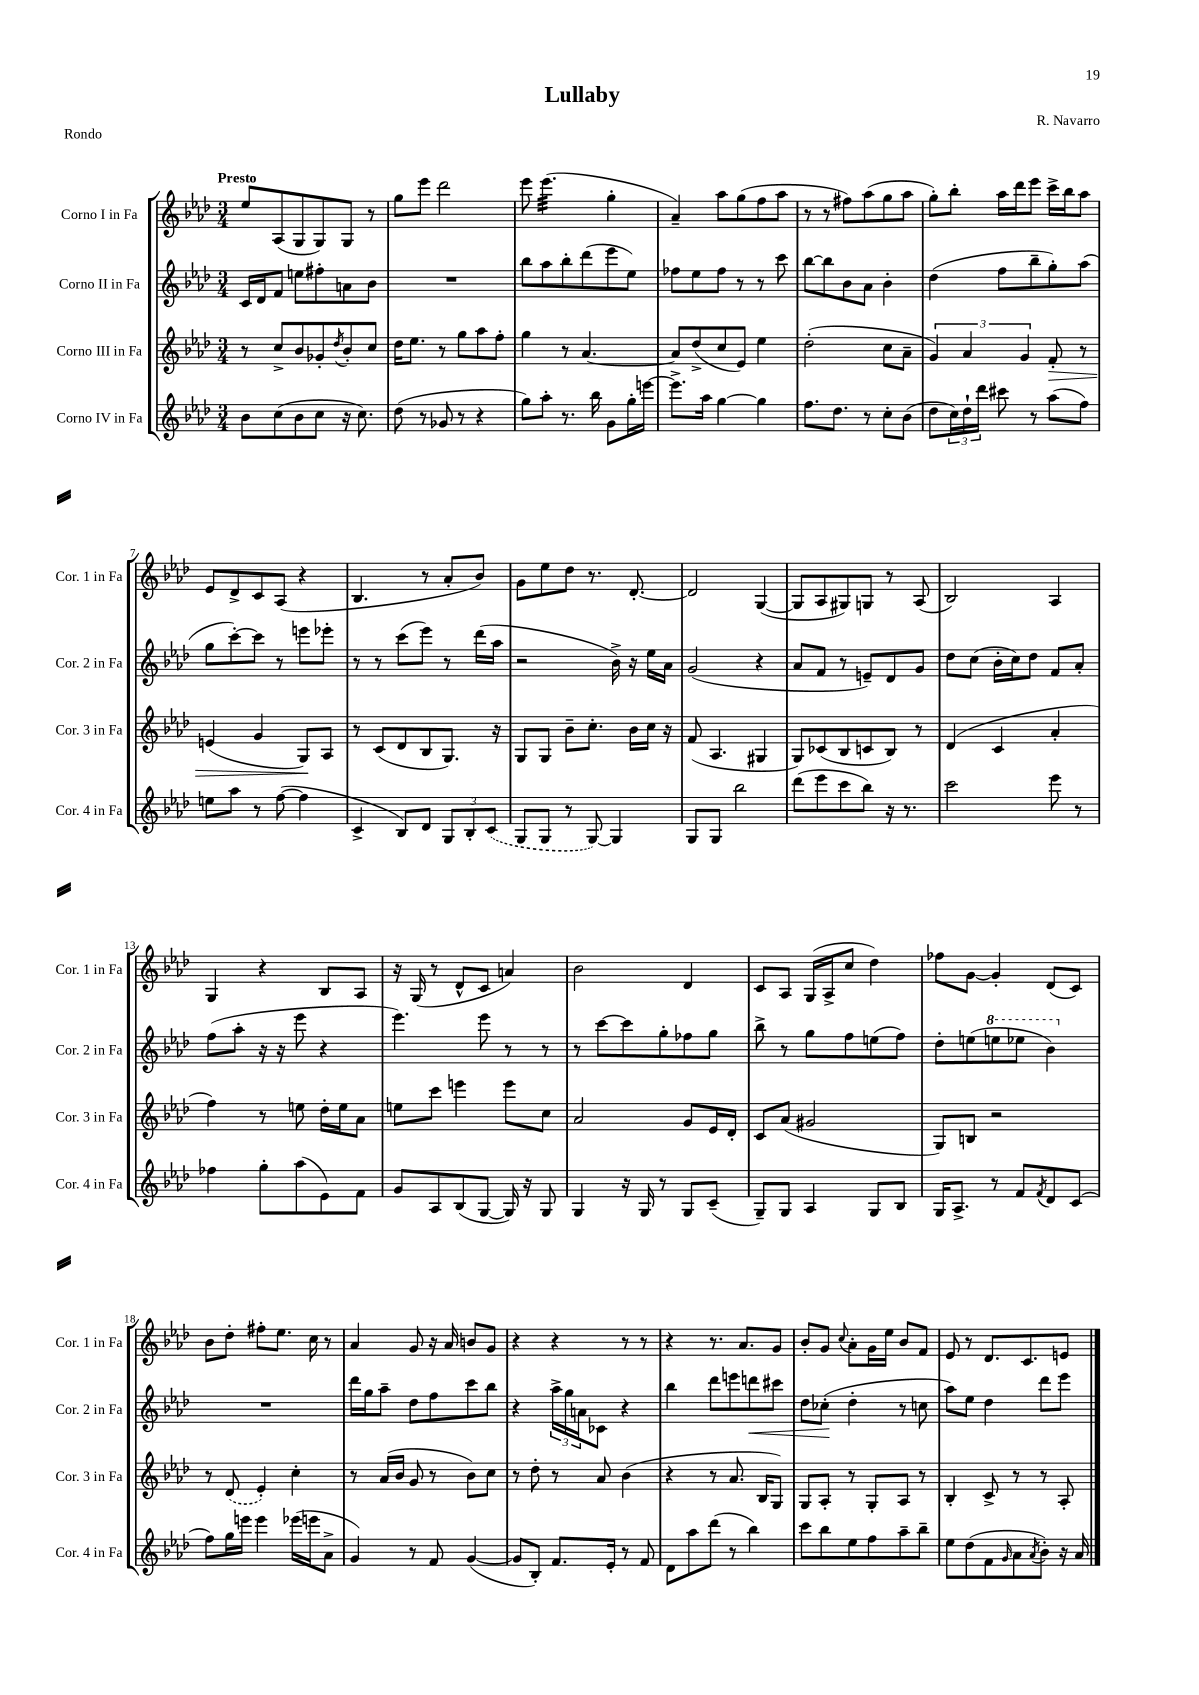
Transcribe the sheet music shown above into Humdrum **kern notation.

**kern	**kern	**kern	**kern
*staff4	*staff3	*staff2	*staff1
*clefG2	*clefG2	*clefG2	*clefG2
*k[b-e-a-d-]	*k[b-e-a-d-]	*k[b-e-a-d-]	*k[b-e-a-d-]
*M3/4	*M3/4	*M3/4	*M3/4
8b-\L	8r	16c/LL	8ee-/L
.	.	16d-/J	.
(8cc\	8cc^/L	8f/J	(8A-/
8b-\	8b-/	8ee\L	8G/
8cc\J	8g-'/	8ff#'\	8G/)
.	8qdd-/	.	.
16r	8b-'/	8a\	8G/J
8.cc\)	.	.	.
.	8cc/J	8b-\J	8r
=	=	=	=
(8dd-\	16dd-\LK	2.r	8gg\L
.	8.ee-\J	.	.
8r	.	.	8eee-\J
8g-/	8r	.	2ddd-\
8r	8gg\L	.	.
4r	8aa-\	.	.
.	8ff'\J	.	.
=	=	=	=
8gg\L)	4gg\	8bb-\L	8eee-\
8aa-'\J	.	8aa-\	(4.eee-\
8.r	8r	8bb-'\	.
.	[4.a-/	(8ddd-\	.
16bb-\	.	.	.
8g\L	.	8eee-\	4gg'\
16gg'\L	.	8ee-\J)	.
[16eee\JJ	.	.	.
=	=	=	=
8.eee^\]L	8a-/]L	8ff-\L	4a-~/)
.	(8dd-^/	8ee-\	.
16aa-\Jk	.	.	.
[4gg\	8cc/	8ff-\J	8aa-\L
.	8e-/J)	8r	(8gg\
4gg\]	4ee-\	8r	8ff\
.	.	8ccc\	8aa-\J
=	=	=	=
8.ff\L	(2dd-'\	[8bb-\L	8r
.	.	8bb-\]	8r
8.dd-\J	.	.	.
.	.	8b-\	8ff#\L)
8r	.	8a-\J	(8aa-\
8cc'\L	8cc\L	4b-'\	8gg\
(8b-\J	8a-~\J	.	8aa-\J
=	=	=	=
8dd-\L	6g/)	(4dd-\	8gg'\L)
24cc\L)	.	.	8bb-'\J
24dd-`\	6a-/	.	.
24ddd-\JJ	.	.	.
8ccc#\	.	8ff\L	16aa-\LL
.	.	.	16ddd-\J
.	6g/	.	.
8r	.	8bb-~\	8eee-\J
(8aa-\L	8f'/	8gg'\)	16ccc^\LL
.	.	.	16bb-\J
8ff\J)	8r	(8aa-\J	8aa-\J
=	=	=	=
8ee\L	(4e/	8gg\L	8e-/L
8aa-\J	.	[8ccc'\)	8d-^/
8r	4g/	8ccc\]J	8c/
([8ff\	.	8r	(8A-/J
4ff\]	8G/L)	8eee\L	4r
.	8A-/J	8eee-'\J	.
=	=	=	=
4c^/	8r	8r	4.B-/
.	(8c/L	8r	.
8B-/L)	8d-/	(8ccc\L	.
8d-/J	8B-/	8eee-\J)	8r
12G/L	8.G/J)	8r	8a-'/L
12B-'/	.	.	.
.	.	(16ddd-\LL	8b-/J)
(12c/J	.	.	.
.	16r	16aa-\JJ	.
=	=	=	=
8G/L	8G/L	2r	8g\L
8G/J	8G/J	.	8ee-\
8r	8b-~\L	.	8dd-\J
[8G/)	8.cc'\J	.	8.r
4G/]	.	16b-^\)	.
.	16b-\LL	16r	[8.d-'/
.	16cc\JJ	16ee-\LL	.
.	16r	16a-\JJ	.
=	=	=	=
8G/L	(8f/	(2g/	2d-/]
8G/J	4.A-/	.	.
2bb-\	.	.	.
.	4G#/	4r	([4G/
=	=	=	=
(8ddd-\L	8G/L)	8a-/L	8G/]L
8eee-\	(8c-/	8f/J	8A-/
8ccc\	8B-/	8r	8G#/)
8bb-\J)	8c/	8e~/L)	8G/J
16r	8B-/J)	8d-/	8r
8.r	.	.	.
.	8r	8g/J	(8A-/
=	=	=	=
2ccc\	(4d-/	8dd-\L	2B-/)
.	.	(8cc\J	.
.	4c/	16b-'\LL	.
.	.	16cc\J)	.
.	.	8dd-\J	.
8eee-\	4a-'/	8f/L	4A-/
8r	.	8a-'/J	.
=	=	=	=
4ff-\	4ff\)	(8ff\L	4G/
.	.	8aa-'\J	.
8gg'\L	8r	16r	4r
.	.	16r	.
(8aa-\	8ee\	8eee-\	.
8e-\)	16dd-'\LL	4r	8B-/L
.	16ee\J	.	.
8f\J	8a-\J	.	8A-/J
=	=	=	=
8g/L	8ee\L	4.eee-\)	16r
.	.	.	(16G/
8A-/	8ccc\J	.	8r
(8B-/	4eee\	.	8d-^^/L
[8G/J	.	8eee-\	8c/J
16G/])	8eee\L	8r	4a/)
16r	.	.	.
8G/	8cc\J	8r	.
=	=	=	=
4G/	2a-/	8r	2b-\
.	.	[8ccc\L	.
16r	.	8ccc\]	.
16G/	.	.	.
8r	.	8gg'\	.
8G/L	8g/L	8ff-\	4d-/
(8c~/J	16e-/L	8gg\J	.
.	16d-'/JJ	.	.
=	=	=	=
8G~/L)	8c/L	8bb-^\	8c/L
8G/J	(8a-/J	8r	8A-/J
4A-/	2g#/	8gg\L	(16G/LL
.	.	.	16A-^/J
.	.	8ff\	8cc/J
8G/L	.	(8ee\	4dd-\)
8B-/J	.	8ff\J)	.
=	=	=	=
16G/LK	8G/L)	8dd-'\L	8ff-\L
8.A-^/J	.	.	.
.	8B/J	(8ee\	[8g\J
8r	2r	8eee\	4g'/]
8f/L	.	8eee-\J	.
8qf/	.	.	.
8d-/	.	4bb-\)	(8d-/L
(8c/J	.	.	8c/J)
=	=	=	=
8ff\L)	8r	2.r	8b-\L
16gg\L	(8d-/	.	8dd-'\J
16eee\JJ	.	.	.
4eee\	4e-'/)	.	8ff#'\L
.	.	.	8.ee-\J
(16eee-\LL	4cc'\	.	.
16eee\J	.	.	16cc\
8a-^\J	.	.	8r
=	=	=	=
4g/)	8r	16ddd-\LL	4a-/
.	.	16gg\J	.
.	(16a-/LL	8aa-~\J	.
.	16b-/JJ	.	.
8r	8g/	8dd-\L	8g/
8f/	8r	8ff\	16r
.	.	.	16a-/
([4g/	8b-\L)	8ccc\	8b/L
.	8cc\J	8bb-\J	8g/J
=	=	=	=
8g/]L	8r	4r	4r
8B-'/J)	8dd-'\	.	.
8.f/L	8r	24aa-^\LL	4r
.	.	24gg\	.
.	.	24a\J	.
.	8a-/	8c-\J	.
16e-'/Jk	.	.	.
8r	(4b-\	4r	8r
8f/	.	.	8r
=	=	=	=
8d-\L	4r	4bb-\	4r
8aa-\	.	.	.
(8ddd-\J	8r	8ddd-\L	8.r
8r	8.a-/	8eee\	.
.	.	.	8.a-/L
4bb-\)	.	8ddd\	.
.	16B-/LK	.	.
.	8G/J)	8ccc#\J	8g/J
=	=	=	=
8ccc\L	8G/L	8dd-\L	8b-'/L
8bb-\	8A-'/J	(8cc-'\J	8g/J
.	.	.	8qqcc/
8ee-\	8r	4dd-'\	8a-'\L
8ff\	8G'/L	.	16g\L
.	.	.	16ee-\JJ
8aa-~\	8A-/J	8r	8b-/L
8bb-~\J	8r	8cc\	8f/J
=	=	=	=
8ee-\L	4B-'/	8aa-\L)	8e-/
(8dd-\	.	8ee-\J	8r
8f\	8c^/	4dd-\	8.d-/L
16qqg/	.	.	.
8a-\	8r	.	.
.	.	.	8.c/
8qa-/	.	.	.
8b-'\J)	8r	8ddd-\L	.
16r	8A-'/	8eee-\J	8e/J
16a-/	.	.	.
==	==	==	==
*-	*-	*-	*-
